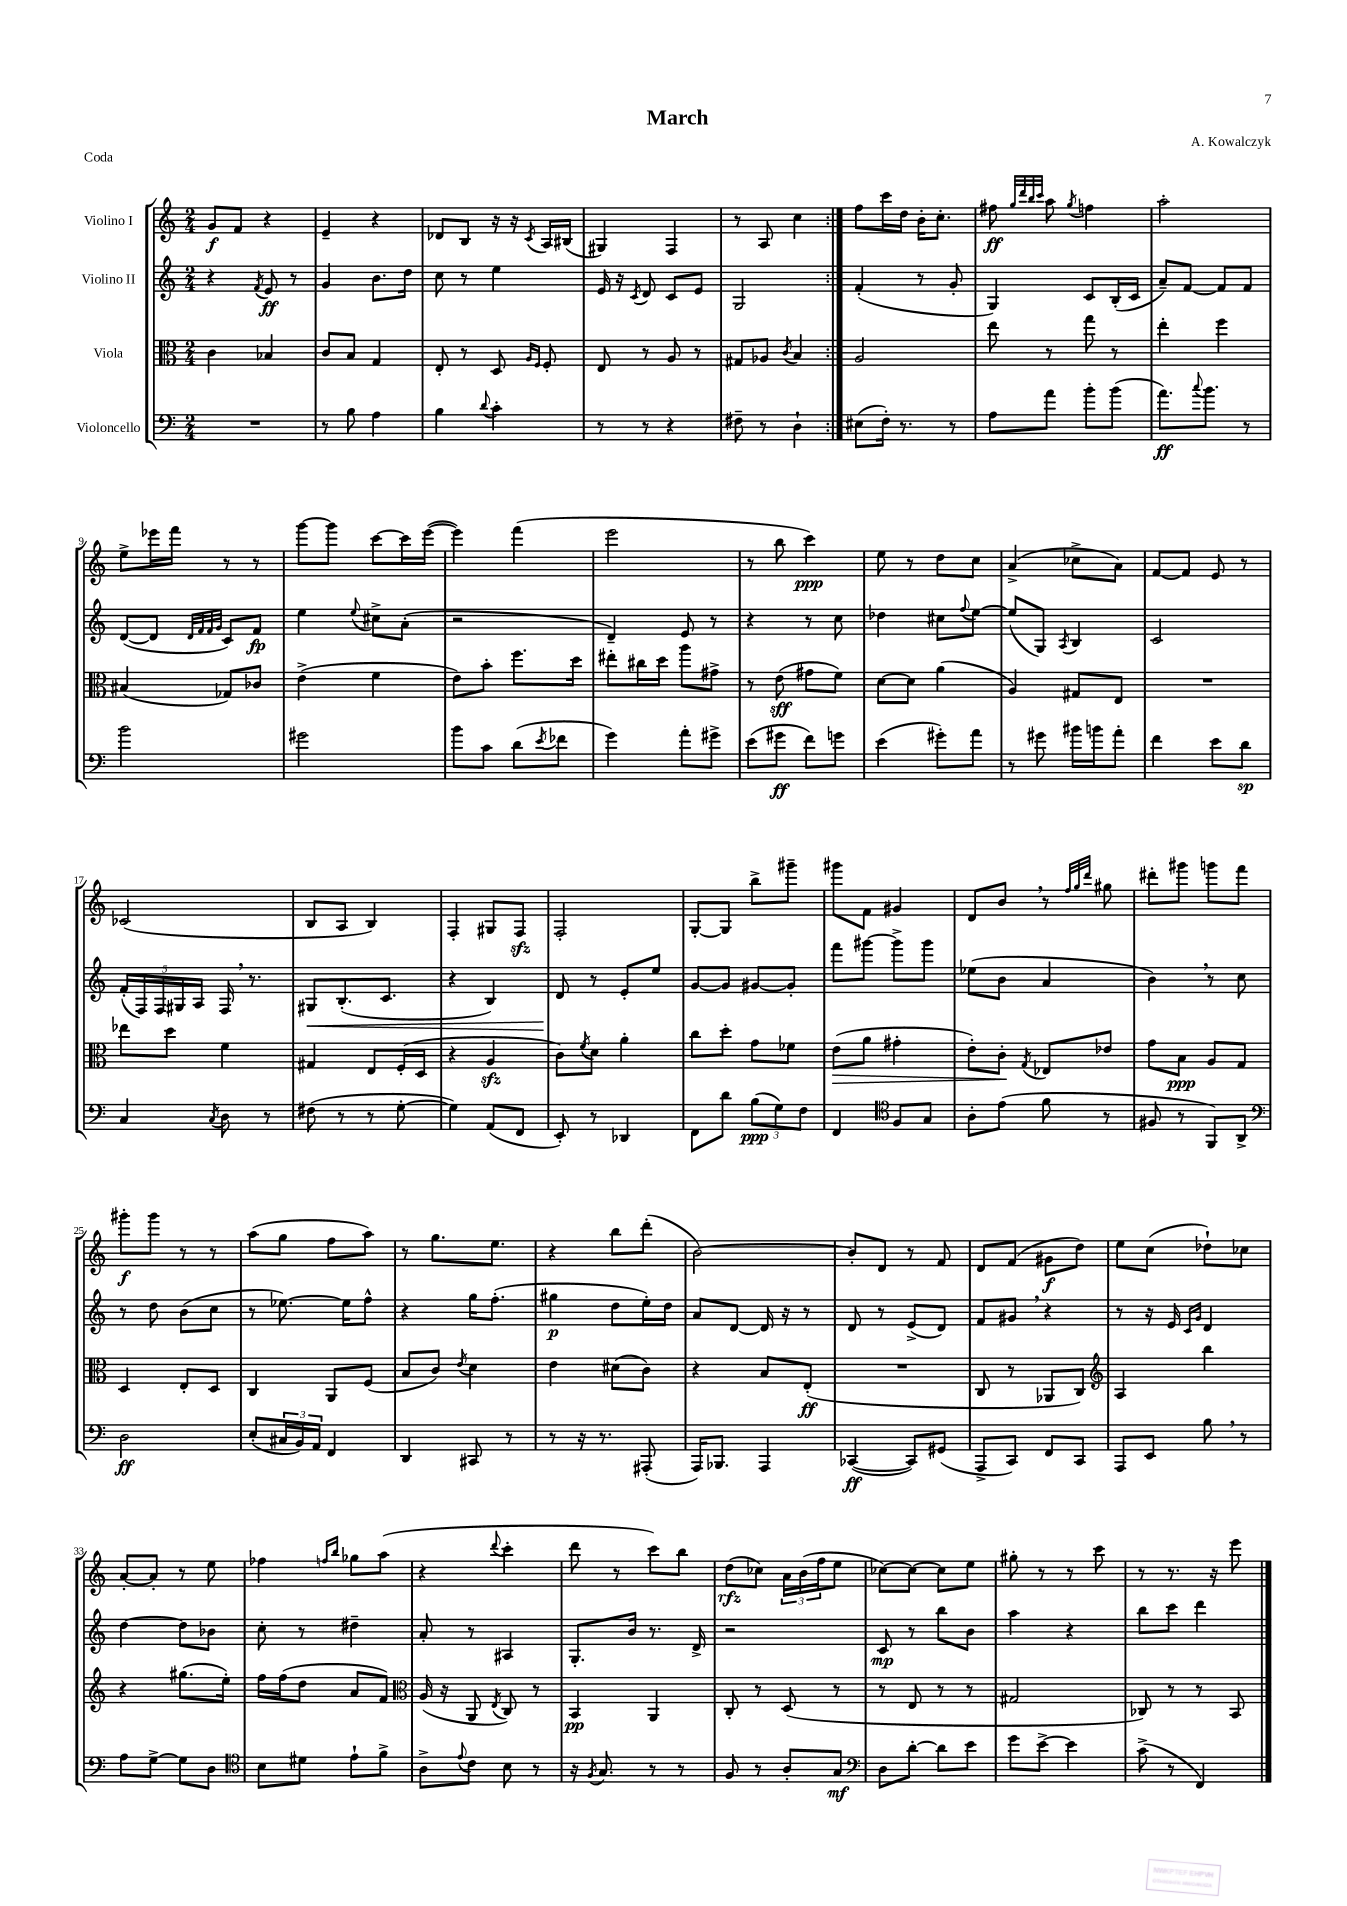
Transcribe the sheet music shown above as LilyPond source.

\header { title = "March" composer = "A. Kowalczyk" piece = "Coda" }
<<
\new StaffGroup <<
\new Staff = "s0" \with { instrumentName = "Violino I" } {
    \clef treble \key c \major \numericTimeSignature \time 2/4
    \repeat volta 2 { g'8\f f'8 r4 |
    e'4-- r4 |
    des'8 b8 r16 r16 \acciaccatura { c'8 } a16 bis16( |
    gis4) f4 |
    r8 a8 c''4 | }
    f''8 c'''16 d''16 b'16-. c''8.-. |
    fis''8\ff \grace { g''32 d'''32 b''32 c'''32 } a''8 \acciaccatura { g''8 } f''4 |
    a''2-. |
    e''8-> ees'''16 f'''16 r8 r8 |
    g'''8~ g'''8 c'''8~ c'''16 e'''16~( |
    e'''4) f'''4( |
    e'''2 |
    r8 b''8 c'''4\ppp) |
    e''8 r8 d''8 c''8 |
    a'4->( ces''8-> a'8) |
    f'8~ f'8 e'8 r8 |
    ces'2( |
    b8 a8 b4) |
    f4-. gis8 f8\sfz |
    f2-. |
    g8~-. g8 b''8-> gis'''8-- |
    gis'''8 f'8 gis'4 |
    d'8 b'8 \breathe r8 \grace { f''32 g''32 d'''32 } gis''8 |
    dis'''8-. gis'''8 g'''8 f'''8 |
    gis'''8-.\f gis'''8 r8 r8 |
    a''8( g''8 f''8 a''8) |
    r8 g''8. e''8. |
    r4 b''8 d'''8-.( |
    b'2~) |
    b'8-. d'8 r8 f'8 |
    d'8 f'8( gis'8\f d''8) |
    e''8 c''8( des''8-!) ces''8 |
    a'8~-. a'8-. r8 e''8 |
    fes''4 \grace { f''16 b''16 } ges''8 a''8( |
    r4 \appoggiatura { d'''8 } c'''4-. |
    d'''8 r8 c'''8) b''8 |
    d''8\rfz( ces''8) \tuplet 3/2 { a'16 b'16( f''16 } e''8 |
    ces''8~) ces''8~ ces''8 e''8 |
    gis''8-. r8 r8 c'''8 |
    r8 r8. r16 e'''8 \bar "|." |
}
\new Staff = "s1" \with { instrumentName = "Violino II" } {
    \clef treble \key c \major \numericTimeSignature \time 2/4
    \repeat volta 2 { r4 \acciaccatura { f'8 } e'8\ff r8 |
    g'4 b'8. d''16 |
    c''8 r8 e''4 |
    e'16 r16 \acciaccatura { c'8 } d'8 c'8 e'8 |
    g2 | }
    f'4-.( r8 g'8-. |
    g4) c'8 b16-.( c'16 |
    a'8--) f'8~ f'8 f'8 |
    d'8~( d'8 \grace { d'32 f'32 f'32 g'32 } c'8) f'8\fp |
    e''4 \appoggiatura { e''8 } cis''8-> a'8-.( |
    r2 |
    d'4--) e'8 r8 |
    r4 r8 c''8 |
    des''4 cis''8 \appoggiatura { f''8 } e''8~ |
    e''8( g8) \acciaccatura { a8 } b4 |
    c'2 |
    \tuplet 5/4 { f'16-.( f16) f16 gis16 a16 } f16 \breathe r8. |
    gis8\< b8.-.( c'8. |
    r4 b4) |
    d'8\! r8 e'8-. e''8 |
    g'8~ g'8 gis'8~ gis'8-. |
    f'''8 gis'''8~ gis'''8-> gis'''8 |
    ees''8( b'8 a'4 |
    b'4) \breathe r8 c''8 |
    r8 d''8 b'8( c''8 |
    r8 ees''8.~) ees''16 f''8-^ |
    r4 g''16 f''8.-.( |
    gis''4\p d''8 e''16-.) d''16 |
    a'8 d'8~ d'16 r16 r8 |
    d'8 r8 e'8->( d'8) |
    f'8 gis'8 \breathe r4 |
    r8 r16 e'16 \grace { c'16 g'16 } d'4 |
    d''4~ d''8 bes'8 |
    c''8-. r8 dis''4-- |
    a'8-. r8 ais4 |
    g8.-. b'16 r8. d'16-> |
    r2 |
    c'8\mp r8 b''8 b'8 |
    a''4 r4 |
    b''8 c'''8 d'''4 \bar "|." |
}
\new Staff = "s2" \with { instrumentName = "Viola" } {
    \clef alto \key c \major \numericTimeSignature \time 2/4
    \repeat volta 2 { c'4 bes4 |
    c'8 b8 g4 |
    e8-. r8 d8 \grace { a16 f16 } f8-. |
    e8 r8 a8 r8 |
    gis8 aes8 \acciaccatura { c'8 } b4 | }
    a2 |
    e''8 r8 g''8 r8 |
    e''4-. f''4 |
    bis4( ges8) ces'8 |
    e'4->( f'4 |
    e'8) b'8-. f''8. d''16 |
    eis''8-. cis''16 d''16 a''8 gis'8-> |
    r8 e'8\sff( gis'8 f'8) |
    d'8~ d'8 a'4( |
    a4) gis8 e8 |
    R2 |
    ees''8 d''8 f'4 |
    gis4 e8 f16-.( d16 |
    r4 a4\sfz |
    c'8) \acciaccatura { f'8 } d'8 a'4-. |
    c''8 d''8-. g'8 fes'8 |
    e'8\>( a'8 gis'4-. |
    e'8-.) c'8-.\! \acciaccatura { g8 } ees8 ees'8 |
    g'8 b8\ppp a8 g8 |
    d4 e8-. d8 |
    c4 a,8 f8( |
    b8 c'8) \acciaccatura { e'8 } d'4 |
    e'4 dis'8( c'8) |
    r4 b8 e8-.\ff( |
    R2 |
    c8 r8 aes,8 c8) |
    \clef treble a4 b''4 |
    r4 gis''8.( e''16-.) |
    f''16 f''16( d''8 a'8 f'8) |
    \clef alto a16( r16 a,8 \acciaccatura { e8 } c8) r8 |
    b,4\pp a,4 |
    c8-. r8 d8( r8 |
    r8 e8 r8 r8 |
    gis2 |
    ces8) r8 r8 b,8 \bar "|." |
}
\new Staff = "s3" \with { instrumentName = "Violoncello" } {
    \clef bass \key c \major \numericTimeSignature \time 2/4
    \repeat volta 2 { R2 |
    r8 b8 a4 |
    b4 \appoggiatura { d'8 } c'4-. |
    r8 r8 r4 |
    fis8-- r8 d4-! | }
    eis8( f16-.) r8. r8 |
    a8 a'8 b'8-. b'8( |
    a'8.\ff) \appoggiatura { c''8 } b'8. r8 |
    b'2 |
    gis'2 |
    b'8 c'8 d'8( \acciaccatura { e'8 } fes'8 |
    g'4) a'8-. gis'8-> |
    e'8( gis'8\ff f'8) g'8 |
    e'4( gis'8-.) a'8 |
    r8 gis'8 bis'16 b'16 a'8-. |
    f'4 e'8 d'8\sp |
    c4 \acciaccatura { c8 } d8 r8 |
    fis8( r8 r8 g8~-. |
    g4) a,8( f,8 |
    e,8-.) r8 des,4 |
    f,8 d'8 \tuplet 3/2 { b8\ppp( g8) f8 } |
    f,4 \clef tenor f8 g8 |
    a8-. e'8( f'8 r8 |
    fis8 r8 f,8) a,8-> |
    \clef bass d2\ff |
    e8-.( \tuplet 3/2 { cis16 b,16) a,16 } f,4 |
    d,4 cis,8 r8 |
    r8 r16 r8. ais,,8-.( |
    a,,16) bes,,8. a,,4 |
    ces,4~\ff( ces,8) gis,8( |
    a,,8-> c,8) f,8 c,8 |
    a,,8 e,8 b8 \breathe r8 |
    a8 g8~-> g8 d8 |
    \clef tenor b8 dis'8 e'8-! f'8-> |
    a8-> \appoggiatura { e'8 } c'8 b8 r8 |
    r16 \acciaccatura { f8 } g8. r8 r8 |
    f8 r8 a8-. g8\mf |
    \clef bass d8 d'8~-. d'8 e'8 |
    g'8 e'8~-> e'4 |
    c'8->( r8 f,4) \bar "|." |
}
>>
>>
